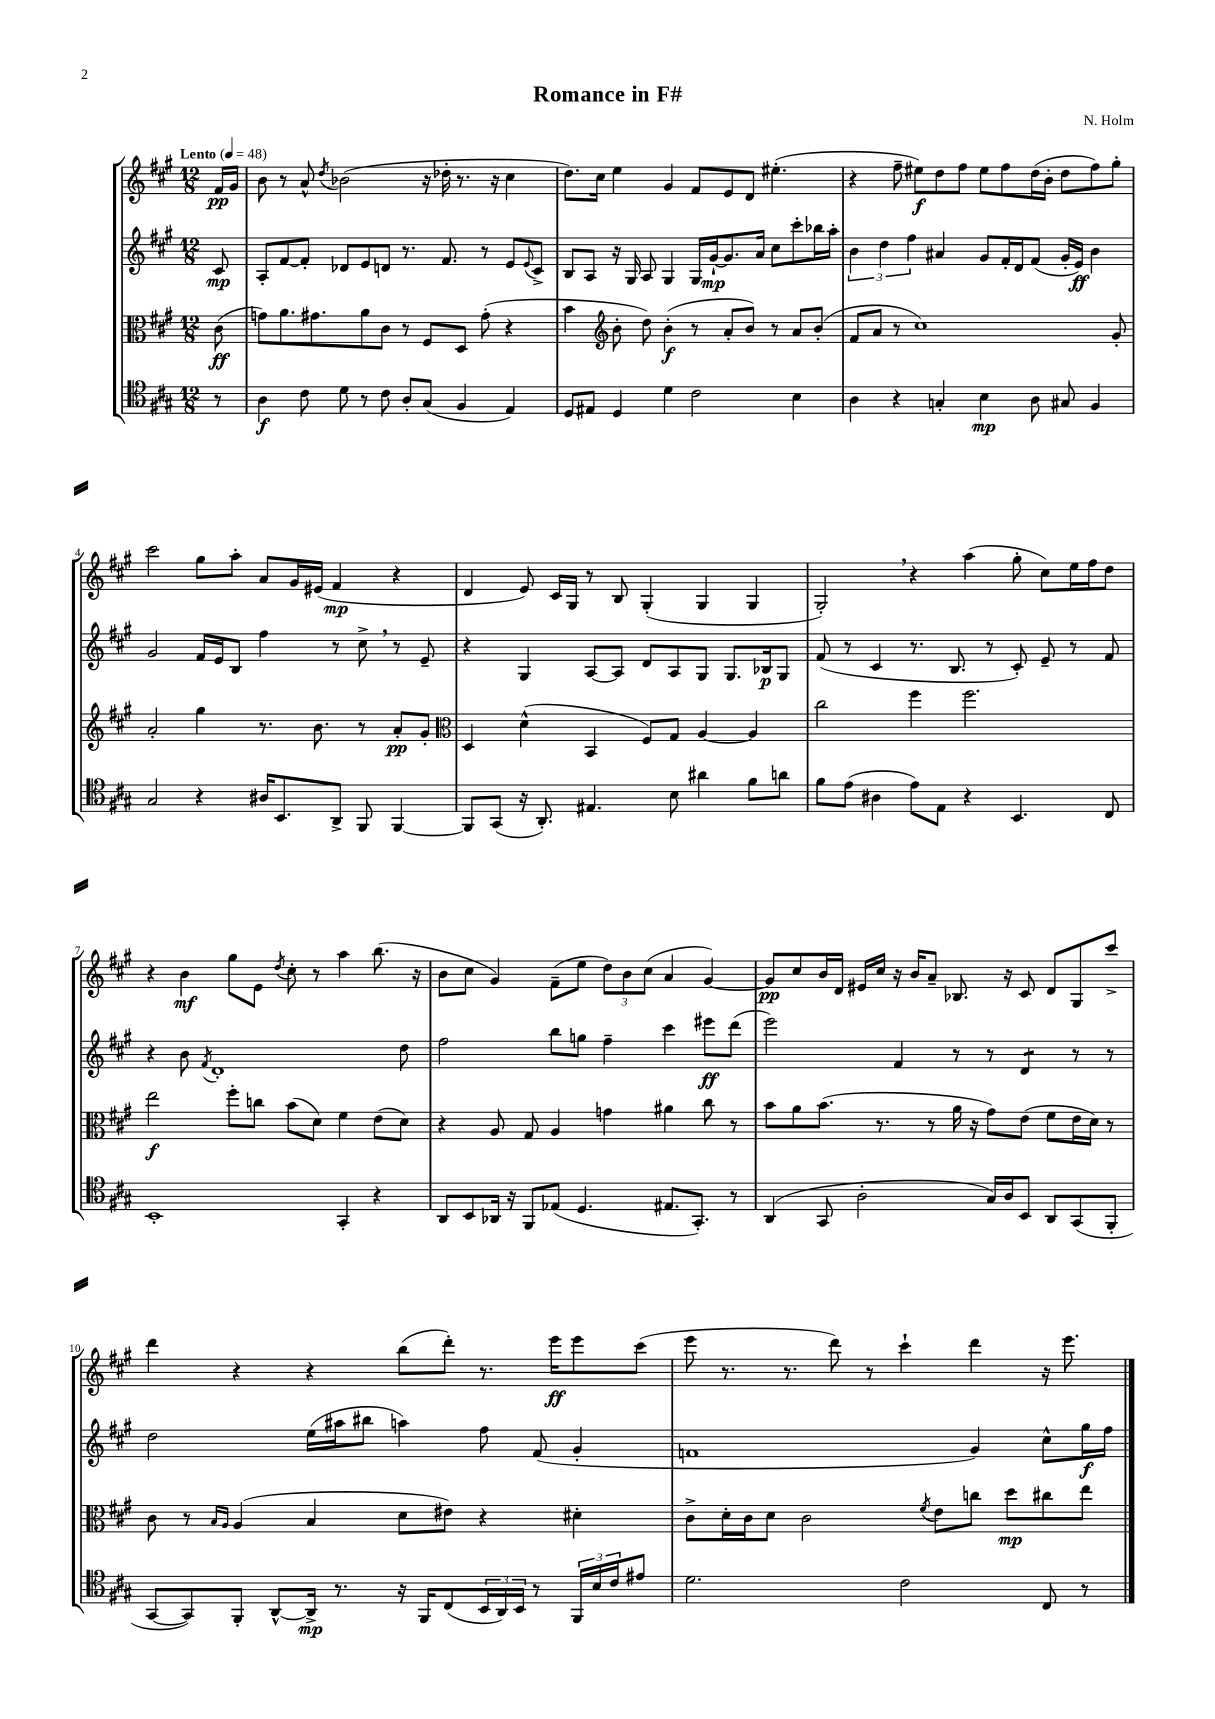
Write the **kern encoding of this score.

**kern	**kern	**kern	**kern
*staff4	*staff3	*staff2	*staff1
*clefC4	*clefC3	*clefG2	*clefG2
*k[f#c#g#]	*k[f#c#g#]	*k[f#c#g#]	*k[f#c#g#]
*M12/8	*M12/8	*M12/8	*M12/8
*MM48	*MM48	*MM48	*MM48
8r	(8c#	8c#	16f#
.	.	.	16g#
=	=	=	=
4A	8g)	8A'	8b
.	8.a	[8f#	8r
8c#	.	8f#']	8a^^
.	8.g#	.	.
.	.	.	8qdd
8d	.	8d-	(2b-
8r	8a	8e	.
8c#	8c#	8d	.
8A'	8r	8.r	.
(8G#	8F#	.	16r
.	.	8.f#	16dd-'
4F#	8D	.	8.r
.	(8g#'	8r	.
.	.	.	16r
4E)	4r	8e	4cc#
.	.	8qqe	.
.	.	8c#^	.
=	=	=	=
8D	4b	8B	8.dd)
8E#	.	8A	.
.	.	.	16cc#
*	*clefG2	*	*
4D	8b'	16r	4ee
.	.	16G#	.
.	8dd)	8A	.
4d	(4b'	4G#	4g#
2c#	8r	16G#	8f#
.	.	[16g#`	.
.	8a'	8.g#]	8e
.	8b)	.	8d
.	.	16a	.
.	8r	8cc#	(4.ee#'
4B	8a	8ccc#'	.
.	(8b'	16bb-	.
.	.	16aa'	.
=	=	=	=
4A	8f#	6b	4r
.	8a	.	.
.	.	6dd	.
4r	8r	.	8ff#~
.	.	6ff#	.
.	1cc#)	.	8ee#)
4G'	.	4a#	8dd
.	.	.	8ff#
4B	.	8g#	8ee#
.	.	16f#'	8ff#
.	.	16d	.
8A	.	(8f#	(16dd
.	.	.	16b'
8G#	.	16g#'	8dd
.	.	16e)	.
4F#	.	4b	8ff#)
.	8g#'	.	8gg#'
=	=	=	=
2G#	2a'	2g#	2ccc#
4r	4gg#	16f#	8gg#
.	.	16e	.
.	.	8B	8aa'
16A#	8.r	4ff#	8a
8.BB	.	.	.
.	.	.	16g#
.	8.b	.	(16e#
8AA^	.	8r	4f#
8FF#	8r	8cc#^	.
[4FF#	8a'	8r	4r
.	8g#'	8e~	.
=	=	=	=
*	*clefC3	*	*
8FF#]	4D	4r	4d
(8GG#	.	.	.
16r	(4d^^	4G#	8e)
8.AA')	.	.	.
.	.	.	16c#
.	.	.	16G#
4.E#	4BB	[8A	8r
.	.	8A]	8B
.	8F#)	8d	(4G#'
8B	8G#	8A	.
4a#	[4A	8G#	4G#
.	.	8.G#	.
8f#	4A]	.	4G#
.	.	16B-	.
8a	.	8G#	.
=	=	=	=
8f#	2cc#	(8f#	2G#')
(8e	.	8r	.
4A#	.	4c#	.
8e)	4ff#	8.r	4r
8E	.	.	.
.	.	8.B	.
4r	2.ff#	.	(4aa
.	.	8r	.
4.BB	.	8c#')	8gg#'
.	.	8e~	8cc#)
.	.	8r	16ee
.	.	.	16ff#
8C#	.	8f#	8dd
=	=	=	=
1BB'	2ee	4r	4r
.	.	8b	4b
.	.	8qf#	.
.	.	1d'	.
.	8ff#'	.	8gg#
.	8cc	.	8e
.	.	.	8qdd
.	(8b	.	8cc#'
.	8d)	.	8r
4GG#'	4f#	.	4aa
4r	(8e	.	(8.bb
.	8d)	8dd	.
.	.	.	16r
=	=	=	=
8AA	4r	2ff#	8b
8BB	.	.	8cc#
16AA-	8A	.	4g#)
16r	.	.	.
8FF#	8G#	.	.
(8E-	4A	8bb	(8f#~
4.D	.	8gg	8ee
.	4g	4ff#~	12dd)
.	.	.	12b
.	.	.	(12cc#
8.E#	4a#	4ccc#	4a
8.GG#')	.	.	.
.	8cc#	8eee#	[4g#)
8r	8r	(8ddd	.
=	=	=	=
(4AA	8b	2eee)	8g#]
.	8a	.	8cc#
8GG#	(8.b	.	16b
.	.	.	16d
2A'	.	.	16e#
.	8.r	.	16cc#
.	.	4f#	16r
.	.	.	16b
.	8r	.	8a~
.	16a	8r	8.B-
.	16r	.	.
16G#)	8g#)	8r	.
16A	.	.	16r
8BB	(8e	4d	8c#
8AA	8f#	.	8d
(8GG#	16e	8r	8G#
.	16d)	.	.
8FF#'	8r	8r	8ccc#^
=	=	=	=
[8GG#	8c#	2dd	4ddd
8GG#])	8r	.	.
.	16qqB	.	.
.	16qqA	.	.
8FF#'	(4A	.	4r
[8AA^^	.	.	.
16AA^]	4B	(16ee	4r
8.r	.	16aa#	.
.	.	8bb#	.
16r	8d	4aa)	(8bb
16FF#	.	.	.
(8C#	8e#)	.	8ddd')
24BB	4r	8ff#	8.r
24AA)	.	.	.
24BB	.	.	.
8r	.	(8f#	.
.	.	.	16eee
24FF#	4d#'	4g#'	8eee
24B	.	.	.
24c#	.	.	.
8e#	.	.	(8ccc#
=	=	=	=
2.d	8c#^	1f	8eee
.	16d'	.	8.r
.	16c#	.	.
.	8d	.	.
.	.	.	8.r
.	2c#	.	.
.	.	.	8ddd)
.	.	.	8r
2c#	.	.	4ccc#`
.	8qf#	.	.
.	8e	.	.
.	8cc	4g#)	4ddd
.	8dd	.	.
8C#	8cc#	8cc#^^	16r
.	.	.	8.eee
8r	8ee	16gg#	.
.	.	16ff#	.
==	==	==	==
*-	*-	*-	*-
